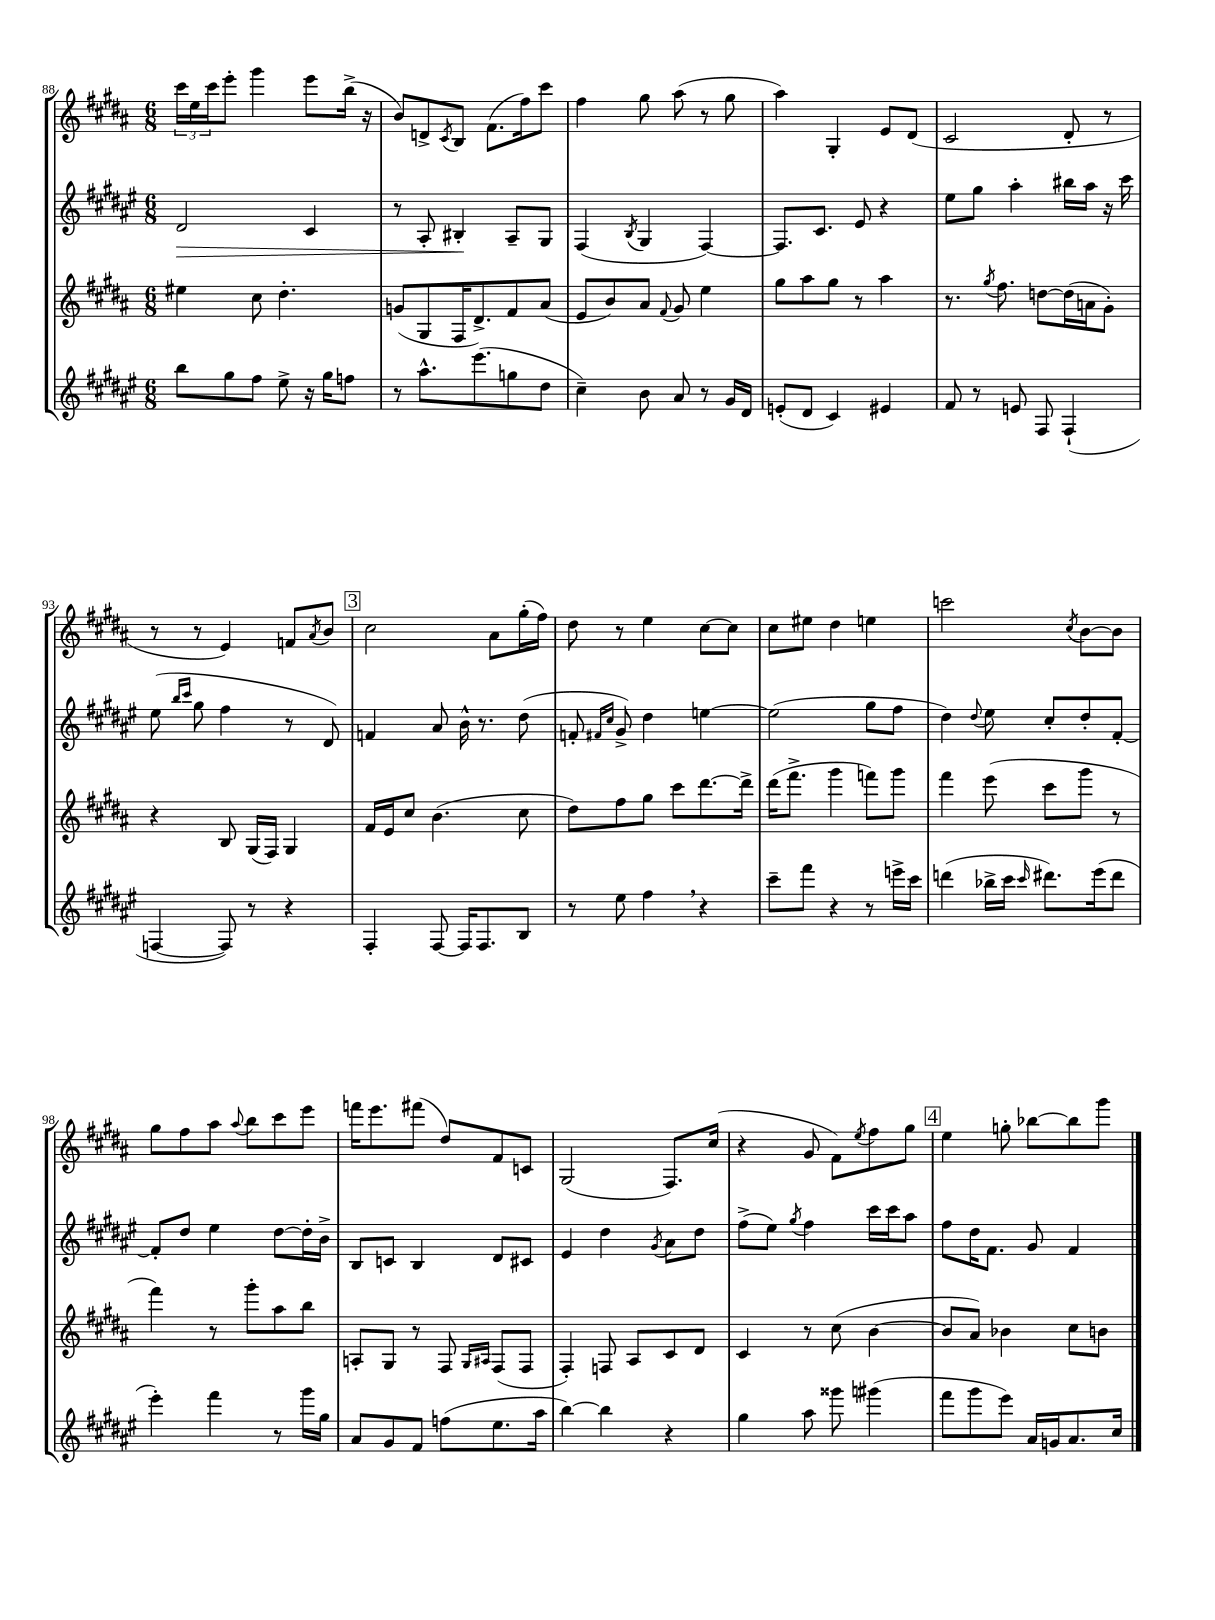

**kern	**kern	**kern	**kern
*staff4	*staff3	*staff2	*staff1
*clefG2	*clefG2	*clefG2	*clefG2
*k[f#c#g#d#a#e#]	*k[f#c#g#d#a#]	*k[f#c#g#d#a#e#]	*k[f#c#g#d#a#]
*M6/8	*M6/8	*M6/8	*M6/8
8bb	4ee#	2d#	24ccc#
.	.	.	24ee
.	.	.	24ccc#
8gg#	.	.	8eee'
8ff#	8cc#	.	4ggg#
8ee#^	4.dd#'	.	.
16r	.	4c#	8eee
16gg#	.	.	.
8ff	.	.	(16bb^
.	.	.	16r
=	=	=	=
8r	(8g	8r	8b)
8.aa#^^	8G#	8A#'	8d^
.	.	.	8qc#
.	16F#	4B#'	8B
(8.eee#	8.d#^)	.	.
.	.	.	(8.f#
8gg	8f#	8A#~	.
.	.	.	16ff#)
8dd#	(8a#	8G#	8ccc#
=	=	=	=
4cc#~)	8e	(4F#	4ff#
.	8b)	.	.
.	.	8qB	.
8b	8a#	4G#	8gg#
.	8qqf#	.	.
8a#	8g#	.	(8aa#
8r	4ee	[4F#)	8r
16g#	.	.	8gg#
16d#	.	.	.
=	=	=	=
(8e'	8gg#	8.F#]	4aa#)
8d#	8aa#	.	.
.	.	8.c#	.
4c#)	8gg#	.	4G#'
.	8r	8e#	.
4e#	4aa#	4r	8e
.	.	.	(8d#
=	=	=	=
8f#	8.r	8ee#	2c#
8r	.	8gg#	.
.	8qgg#	.	.
.	8.ff#	.	.
8e	.	4aa#'	.
8F#	[8dd	.	.
(4F#`	(16dd]	16bb#	8d#'
.	16a	16aa#	.
.	8g#')	16r	8r
.	.	16ccc#	.
=	=	=	=
[4F	4r	(8ee#	8r
.	.	16qqbb	.
.	.	16qqccc#	.
.	.	8gg#	8r
8F])	8B	4ff#	4e)
8r	(16G#	.	.
.	16F#)	.	.
4r	4G#	8r	8f
.	.	.	8qa#
.	.	8d#)	8b
=	=	=	=
4F#'	16f#	4f	2cc#
.	16e	.	.
.	8cc#	.	.
[8F#	(4.b	8a#	.
16F#]	.	16b^^	.
8.F#	.	8.r	.
.	.	.	8a#
8B	8cc#	(8dd#	(16gg#'
.	.	.	16ff#)
=	=	=	=
8r	8dd#)	8f'	8dd#
.	.	16qqf#	.
.	.	16qqcc#	.
8ee#	8ff#	8g#^)	8r
4ff#	8gg#	4dd#	4ee
.	8ccc#	.	.
4r	[8.ddd#	[4ee	[8cc#
.	.	.	8cc#]
.	16ddd#^]	.	.
=	=	=	=
8ccc#~	(16ddd#	(2ee]	8cc#
.	8.fff#^	.	.
8fff#	.	.	8ee#
4r	4ggg#	.	4dd#
8r	8fff)	8gg#	4ee
16eee^	8ggg#	8ff#	.
16ccc#	.	.	.
=	=	=	=
(4ddd	4fff#	4dd#)	2ccc
.	.	8qqdd#	.
16bb-^	(8eee	8ee#	.
16ccc#	.	.	.
16qqccc#	.	.	.
8.ddd#)	8ccc#	8cc#'	.
.	.	.	8qcc#
.	8ggg#	8dd#'	[8b
(16eee#	.	.	.
8ddd#	8r	[8f#'	8b]
=	=	=	=
4eee#')	4fff#)	8f#']	8gg#
.	.	8dd#	8ff#
4fff#	8r	4ee#	8aa#
.	.	.	8qqaa#
.	8ggg#'	.	8bb
8r	8aa#	[8dd#	8ccc#
16ggg#	8bb	16dd#']	8eee
16gg#	.	16b^	.
=	=	=	=
8a#	8A'	8B	16fff
.	.	.	8.eee
8g#	8G#	8c	.
8f#	8r	4B	(8fff#
(8ff	8F#	.	8dd#)
.	16qqG#	.	.
.	16qqA#	.	.
8.ee#	(8F#	8d#	8f#
.	8F#	8c#	8c
16aa#	.	.	.
=	=	=	=
[4bb)	4F#')	4e#	(2G#
4bb]	8F	4dd#	.
.	8A#	.	.
.	.	8qg#	.
4r	8c#	8a#	8.F#)
.	8d#	8dd#	.
.	.	.	(16cc#
=	=	=	=
4gg#	4c#	(8ff#^	4r
.	.	8ee#)	.
.	.	8qgg#	.
8aa#	8r	4ff#	8g#
8ggg##	(8cc#	.	8f#)
.	.	.	8qee
(4ggg#	[4b	16ccc#	8ff#
.	.	16ccc#	.
.	.	8aa#	8gg#
=	=	=	=
8fff#	8b]	8ff#	4ee
8ggg#	8a#)	16dd#	.
.	.	8.f#	.
8eee#)	4b-	.	8gg'
16a#	.	8g#	[8bb-
16g	.	.	.
8.a#	8cc#	4f#	8bb-]
.	8b	.	8ggg#
16cc#	.	.	.
==	==	==	==
*-	*-	*-	*-
